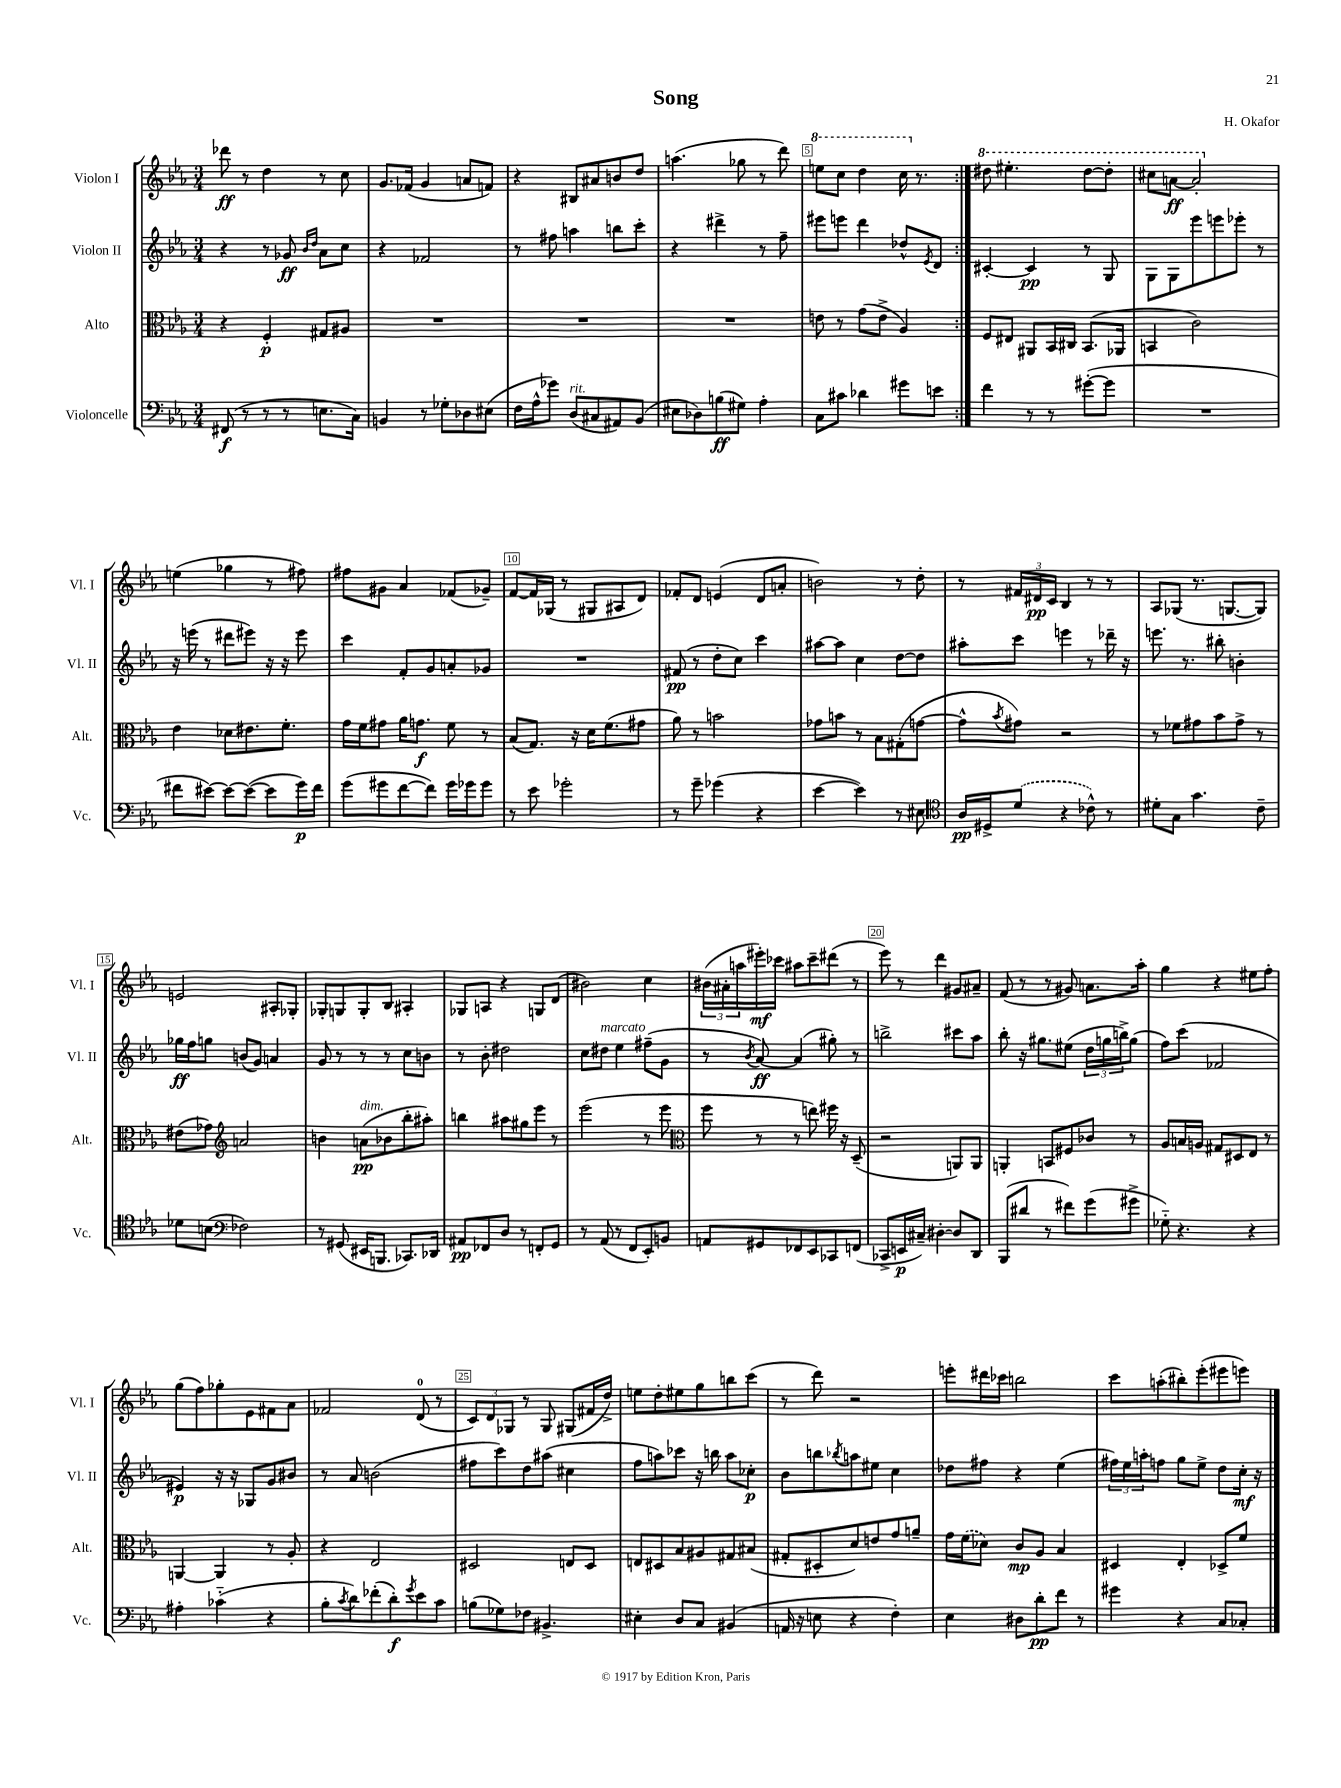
\header { title = "Song" composer = "H. Okafor" }
<<
\new StaffGroup <<
\new Staff = "s0" \with { instrumentName = "Violon I" shortInstrumentName = "Vl. I" } {
    \clef treble \key ees \major \numericTimeSignature \time 3/4
    \repeat volta 2 { des'''8\ff r8 d''4 r8 c''8 |
    g'8. fes'16( g'4 a'8 f'8) |
    r4 bis8 ais'8 b'8 d''8 |
    a''4.( ges''8 r8 d'''8) |
    \ottava #1 e'''8 c'''8 d'''4 c'''16 \ottava #0 r8. | }
    \ottava #1 dis'''8 eis'''4.-. dis'''8~ dis'''8-. |
    cis'''8 a''8~\ff a''2-. \ottava #0 |
    e''4( ges''4 r8 fis''8) |
    fis''8 gis'8 aes'4 fes'8( ges'8--) |
    f'8~ f'16 ges16( r8 gis8 ais8 d'8) |
    fes'8-. d'8 e'4( d'8 a'8-. |
    b'2) r8 d''8-. |
    r8 \tuplet 3/2 { fis'16 dis'16\pp c'16 } bes4 r8 r8 |
    aes8 ges8( r8. g8.~ g8) |
    e'2 ais8-. ges8-. |
    ges8-. g8 g8-. bes8 ais4-. |
    ges8 a8 r4 g8 d'8( |
    bis'2) c''4 |
    \tuplet 3/2 { bis'16( ais'16-. a''16 } eis'''16-.\mf) ces'''16 ais''8 ces'''8-- dis'''8( r8 |
    ees'''8) r8 d'''4 gis'8 ais'8-- |
    f'8( r8 r8 gis'8) a'8. aes''16-. |
    g''4 r4 eis''8 f''8-. |
    g''8( f''8) ges''8-. ees'8 fis'8 aes'8 |
    fes'2 d'8-0( r8 |
    \tuplet 3/2 { c'8) d'8 ges8 } r8 ges8 gis8( fis'16 d''16->) |
    e''8 d''8-. eis''8 g''8 b''8 c'''8( |
    r8 d'''8) r2 |
    e'''8-. dis'''16 ces'''16 b''2 |
    c'''8 a''8-.( bis''8-.) ees'''8-.( eis'''8 e'''8) \bar "|." |
}
\new Staff = "s1" \with { instrumentName = "Violon II" shortInstrumentName = "Vl. II" } {
    \clef treble \key ees \major \numericTimeSignature \time 3/4
    \repeat volta 2 { r4 r8 ges'8\ff \grace { bes'16 d''16 } aes'8 c''8 |
    r4 fes'2 |
    r8 fis''8 a''4 b''8 c'''8-. |
    r4 dis'''4-> r8 f''8-- |
    eis'''8 e'''8 d'''4 des''8-^ \acciaccatura { ees'8 } d'8 | }
    cis'4~-. cis'4\pp r8 g8 |
    g8 g8 ees'''8 e'''8 ees'''8-. r8 |
    r16 e'''16( r8 dis'''8 eis'''8) r16 r16 eis'''8 |
    c'''4 f'8-. g'8 a'8-. ges'8 |
    R2. |
    fis'8\pp( r8 d''8-. c''8) c'''4 |
    ais''8~ ais''8 c''4 d''8~ d''8 |
    ais''8-. c'''8 e'''4 r8 des'''16-- r16 |
    e'''8. r8. bis''8-. b'4-. |
    ges''16\ff f''16 g''8 b'8( g'8) a'4 |
    g'8 r8 r8 r8 c''8 b'8 |
    r8 bes'8-. dis''2 |
    c''8 dis''8^\markup { \italic "marcato" } ees''4 fis''8--( g'8 |
    r8 \acciaccatura { bes'8 } aes'8~\ff) aes'4( gis''8-.) r8 |
    b''2-> cis'''8 aes''8 |
    bes''8-. r16 gis''8. eis''8( \tuplet 3/2 { d''16 g''16 b''16->) } g''8( |
    f''8) c'''8( fes'2 |
    eis'4\p) r16 r16 ges8 g'8 bis'8 |
    r8 aes'8 b'2( |
    fis''8 c'''8) d''8 ais''8( cis''4 |
    f''8 a''8) ces'''8 r16 b''16 a''8 ces''8-.\p |
    bes'8 b''8 \acciaccatura { bes''8 } a''8 eis''8 c''4 |
    des''8 fis''8 r4 ees''4( |
    \tuplet 3/2 { fis''16) ees''16 a''16-. } f''8 g''8 ees''8-> d''8 c''16-.\mf r16 \bar "|." |
}
\new Staff = "s2" \with { instrumentName = "Alto" shortInstrumentName = "Alt." } {
    \clef alto \key ees \major \numericTimeSignature \time 3/4
    \repeat volta 2 { r4 f4-.\p gis8 ais8 |
    R2. |
    R2. |
    R2. |
    e'8 r8 g'8( e'8-> aes4) | }
    f8 eis8 ais,8 bes,16 cis16 bes,8.( aes,16 |
    b,4 c'2) |
    ees'4 des'8 eis'8. f'8.-. |
    g'16 f'16 gis'8 aes'16 g'8.\f f'8 r8 |
    bes8( g8.) r16 d'16 f'8.( gis'8 |
    aes'8) r8 b'2 |
    ges'8 b'8 r8 bes8 gis8-.( g'8~ |
    g'8-^ \acciaccatura { bes'8 } gis'8) r2 |
    r8 fes'8 gis'8 bes'8 gis'8-> r8 |
    eis'8( ges'8) \clef treble a'2 |
    b'4 a'8\pp^\markup { \italic "dim." }( bes'8 bes''8-. ais''8-.) |
    b''4 ais''8 gis''8 ees'''8 r8 |
    ees'''2( r8 ees'''8 |
    \clef alto f''8 r8 r8 e''8) fis''16 r16 d8--( |
    r2 a,8) a,8 |
    a,4-. b,8 fis8 ces'8 r8 |
    aes8 b16 a16 gis8 dis8 ees8 r8 |
    a,4~ a,4 r8 aes8-. |
    r4 ees2 |
    dis2 e8 dis8 |
    e8 dis8 bes8 ais8 gis8 bis8( |
    gis8-. dis8-. d'8) e'8 g'8 a'8-- |
    g'16 \once \slurDashed f'16( des'8) c'8\mp aes8 bes4 |
    dis4 ees4-. des8-> f'8 \bar "|." |
}
\new Staff = "s3" \with { instrumentName = "Violoncelle" shortInstrumentName = "Vc." } {
    \clef bass \key ees \major \numericTimeSignature \time 3/4
    \repeat volta 2 { fis,8\f( r8 r8 r8 e8. c16) |
    b,4 r8 ges8-. des8 eis8( |
    f16 aes16-^ ges'8) d8^\markup { \italic "rit." }( cis8 ais,8) bes,8( |
    eis8 des8) b8\ff( gis8) aes4-. |
    c8 cis'8 des'4 gis'8 e'8 | }
    f'4 r8 r8 gis'8~-.( gis'8 |
    R2. |
    fis'8 eis'8~) eis'8~ eis'8~( eis'8 g'16\p) fis'16 |
    g'8( gis'8 f'8~ f'8) gis'16 ges'16 ges'8 |
    r8 ees'8 ges'2-. |
    r8 g'8-- ges'4( r4 |
    ees'4~ ees'4) r8 eis8 |
    \clef tenor aes16\pp dis16-> \once \slurDashed d'8( r4 ces'8-^) r8 |
    dis'8-. g8 g'4. c'8-- |
    des'8 b8( \clef bass fes2) |
    r8 gis,8( eis,16 b,,8. ces,8.) des,16 |
    ais,8\pp fes,8 d8 r8 f,8-. g,8 |
    r8 aes,8( r8 f,8 ees,8-.) b,8 |
    a,8 gis,8 fes,8 ees,8 ces,8 f,8( |
    ces,8-> e,16\p cis16--) dis4~-. dis8 d,8 |
    bes,,8( dis'8 r8 fis'8) g'8( gis'8-> |
    ges8-_) r4. r4 |
    ais4-. ces'4-_( r4 |
    bes8-. \acciaccatura { c'8 } d'8) fes'8-.( d'8-.\f) \acciaccatura { g'8 } ees'8 c'8 |
    b8( ges8) fes8 bis,4.-> |
    eis4-. d8 c8 bis,4( |
    a,16 r16 e8 r4 f4-.) |
    ees4 dis8 d'8-.\pp f'8 r8 |
    gis'4 r4 c8 ces8-. \bar "|." |
}
>>
>>
\layout { \context { \Score \override BarNumber.break-visibility = ##(#f #t #t) barNumberVisibility = #(every-nth-bar-number-visible 5) \override BarNumber.stencil = #(make-stencil-boxer 0.1 0.3 ly:text-interface::print) } }
